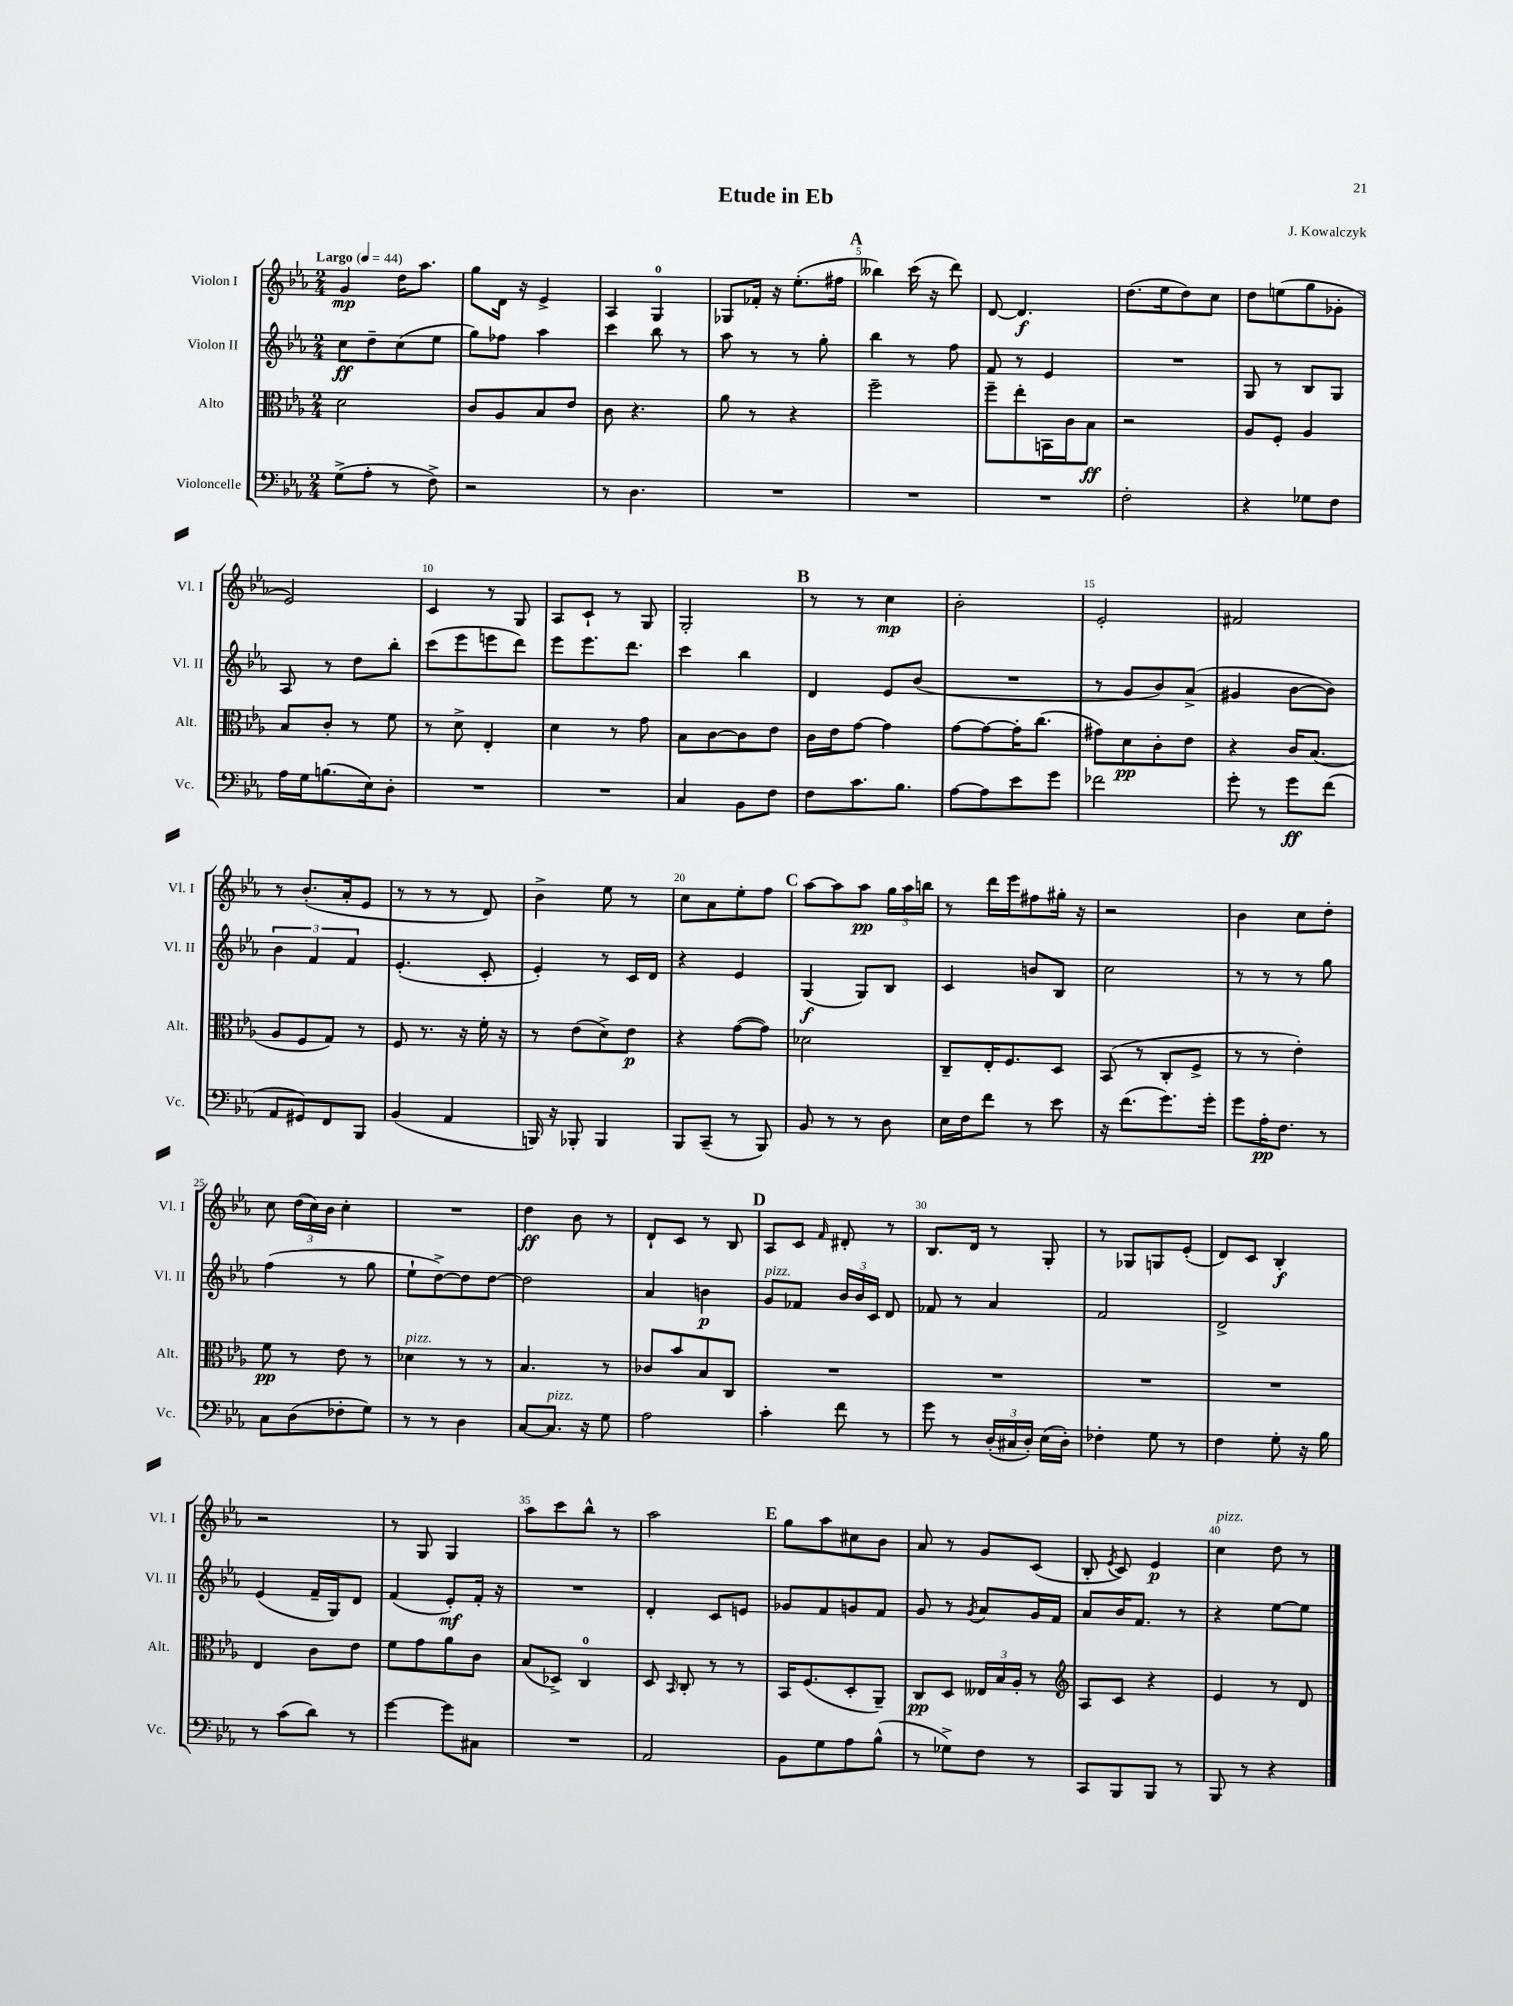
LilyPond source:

\header { title = "Etude in Eb" composer = "J. Kowalczyk" }
<<
\new StaffGroup <<
\new Staff = "s0" \with { instrumentName = "Violon I" shortInstrumentName = "Vl. I" } {
    \clef treble \key ees \major \numericTimeSignature \time 2/4 \tempo "Largo" 4 = 44
    \autoBeamOff g'4\mp d''16[ aes''8.] |
    g''8[ d'16] r16 ees'4-> |
    aes4 g4-0 |
    ges8[ fes'16]-. r16 ees''8.[-.( fis''16] |
    \mark \markup { \bold "A" } beses''4) c'''16( r16 d'''8) |
    d'8~ d'4.\f |
    d''8.[( ees''16 d''8) c''8] |
    d''8[ e''8( g''8 ges'8]-. |
    ees'2) |
    c'4 r8 g8 |
    aes8[ c'8]-! r8 g8 |
    g2-. |
    \mark \markup { \bold "B" } r8 r8 c''4\mp |
    bes'2-. |
    ees'2-. |
    fis'2 |
    r8 bes'8.[-.( aes'16-. ees'8] |
    r8 r8 r8 d'8) |
    bes'4-> ees''8 r8 |
    c''8[ aes'8 ees''8-. f''8] |
    \mark \markup { \bold "C" } aes''8[~ aes''8 aes''8]\pp \tuplet 3/2 { g''16[ aes''16 b''16] } |
    r8 d'''16[ ees'''16 fis''8 gis''16]-. r16 |
    r2 |
    bes'4 c''8[ d''8]-. |
    c''8 \tuplet 3/2 { d''16[( c''16) bes'16] } c''4-. |
    R2 |
    d''4\ff bes'8 r8 |
    d'8[-! c'8] r8 bes8 |
    \mark \markup { \bold "D" } aes8[ c'8] \grace { f'16 } dis'8-. r8 |
    bes8.[ d'16] r8 g8-. |
    r8 ges8[ g8 ees'8]-.( |
    d'8[) c'8] bes4-.\f |
    r2 |
    r8 g8 g4 |
    aes''8[ c'''8 bes''8]-^ r8 |
    aes''2 |
    \mark \markup { \bold "E" } g''8[ aes''8 cis''8 bes'8] |
    aes'8 r8 g'8[ c'8]( |
    bes8-. \acciaccatura { ees'8 } c'8) ees'4\p |
    c''4^\markup { \italic "pizz." } d''8 r8 \bar "|." |
}
\new Staff = "s1" \with { instrumentName = "Violon II" shortInstrumentName = "Vl. II" } {
    \clef treble \key ees \major \numericTimeSignature \time 2/4
    \autoBeamOff c''8[\ff d''8-- c''8( ees''8] |
    g''8[) fes''8] aes''4 |
    c'''4 bes''8 r8 |
    aes''8 r8 r8 g''8-. |
    \mark \markup { \bold "A" } bes''4 r8 f''8 |
    f'8 r8 ees'4 |
    R2 |
    g8 r8 bes8[ g8] |
    aes8 r8 d''8[ bes''8]-. |
    c'''8[( ees'''8 e'''8 d'''8]) |
    ees'''8[ ees'''8. d'''8.] |
    c'''4 bes''4 |
    \mark \markup { \bold "B" } d'4 ees'8[ bes'8]( |
    R2 |
    r8 g'8[ bes'8) aes'8]->( |
    gis'4 bes'8[~ bes'8]) |
    \tuplet 3/2 { bes'4 f'4 f'4 } |
    ees'4.-.( c'8-. |
    ees'4-.) r8 c'16[ d'16] |
    r4 ees'4 |
    \mark \markup { \bold "C" } g4\f( g8[) bes8] |
    c'4 b'8[ bes8] |
    c''2 |
    r8 r8 r8 g''8 |
    f''4( r8 g''8 |
    ees''8[-! d''8~->) d''8 d''8]~ |
    d''2 |
    aes'4 b'4\p |
    \mark \markup { \bold "D" } g'8[^\markup { \italic "pizz." } fes'8] \tuplet 3/2 { bes'16[ bes'16 c'16] } d'8 |
    fes'8 r8 aes'4 |
    f'2 |
    d'2-> |
    ees'4( f'16[-- g16) d'8] |
    f'4( ees'8[-.\mf) f'16]-. r16 |
    R2 |
    d'4-. c'8[ e'8] |
    \mark \markup { \bold "E" } ges'8[ f'8 g'8 f'8] |
    g'8 r8 \acciaccatura { g'8 } aes'8[ g'16 f'16] |
    aes'8[ bes'16 f'8.] r8 |
    r4 ees''8[~ ees''8] \bar "|." |
}
\new Staff = "s2" \with { instrumentName = "Alto" shortInstrumentName = "Alt." } {
    \clef alto \key ees \major \numericTimeSignature \time 2/4
    \autoBeamOff d'2 |
    c'8[ aes8 bes8 ees'8] |
    c'8 r4. |
    aes'8 r8 r4 |
    \mark \markup { \bold "A" } f''2-- |
    f''8[-- ees''8-. b,16 c'16 bes8]\ff |
    r2 |
    aes8[ f8]-. aes4 |
    bes8[ c'8]-. r8 f'8 |
    r8 d'8-> ees4-. |
    d'4 r8 g'8 |
    bes8[ c'8~ c'8 ees'8] |
    \mark \markup { \bold "B" } c'16[ ees'16 g'8]~ g'4 |
    g'8[~ g'8~ g'16-. c''8.]( |
    gis'8[) d'8\pp c'8-. ees'8] |
    r4 c'16[ bes8.]( |
    aes8[ f8 g8]) r8 |
    f8 r8. r16 f'16-. r16 |
    r8 ees'8[( d'8->) ees'8]\p |
    r4 g'8[~( g'8]) |
    \mark \markup { \bold "C" } des'2 |
    c8[-- ees16-. f8. d8] |
    bes,8( r8 c8[-. f8]-> |
    r8 r8 ees'4-.) |
    f'8\pp r8 ees'8 r8 |
    des'4^\markup { \italic "pizz." } r8 r8 |
    bes4. r8 |
    ces'8[ bes'8 bes8 c8] |
    \mark \markup { \bold "D" } R2 |
    R2 |
    R2 |
    R2 |
    ees4 c'8[ ees'8] |
    f'8[ g'8 aes'8 c'8] |
    bes8[( des8]->) c4-0 |
    d8 \grace { bes,16 } c8-. r8 r8 |
    \mark \markup { \bold "E" } bes,16[ f8.( d8-. aes,8]--) |
    c8[\pp d8] \tuplet 3/2 { eeses16[ bes16 aes16]-. } r8 |
    \clef treble aes8[ c'8] r4 |
    ees'4 r8 d'8 \bar "|." |
}
\new Staff = "s3" \with { instrumentName = "Violoncelle" shortInstrumentName = "Vc." } {
    \clef bass \key ees \major \numericTimeSignature \time 2/4
    \autoBeamOff g8[->( aes8]-. r8 f8->) |
    r2 |
    r8 d4. |
    R2 |
    \mark \markup { \bold "A" } R2 |
    R2 |
    f2-. |
    r4 ges8[ f8] |
    aes16[ g16 b8.( ees16) d8]-. |
    R2 |
    R2 |
    c4 bes,8[ f8] |
    \mark \markup { \bold "B" } f8[ c'8. bes8.] |
    aes8[~ aes8 ees'8 g'8] |
    fes'2 |
    g'8-. r8 g'8[\ff f'8]( |
    aes,8[ gis,8) f,8 bes,,8] |
    bes,4( aes,4 |
    b,,16) r16 bes,,8-. bes,,4 |
    bes,,8[ c,8]--( r8 bes,,8) |
    \mark \markup { \bold "C" } bes,8 r8 r8 d8 |
    ees16[ f16 f'8] r8 ees'8 |
    r16 f'8.[( g'8.) g'16]-. |
    g'8[ aes16-.\pp f8.] r8 |
    c8[ d8( fes8-. g8]) |
    r8 r8 d4 |
    c8[~ c8.]^\markup { \italic "pizz." } r16 g8 |
    aes2 |
    \mark \markup { \bold "D" } c'4-. f'8 r8 |
    g'8 r8 \tuplet 3/2 { d16[-.( cis16 d16]-.) } ees16[( d16]-.) |
    fes4-. g8 r8 |
    f4 g8-. r16 bes16 |
    r8 c'8[( d'8]) r8 |
    g'4~ g'8[ cis8] |
    R2 |
    aes,2 |
    \mark \markup { \bold "E" } bes,8[ g8 aes8 bes8]-^( |
    r8 ges8[->) f8] r8 |
    c,8[ bes,,8 bes,,8] r8 |
    bes,,8 r8 r4 \bar "|." |
}
>>
>>
\layout { \context { \Score \override BarNumber.break-visibility = ##(#f #t #t) barNumberVisibility = #(every-nth-bar-number-visible 5) } }
